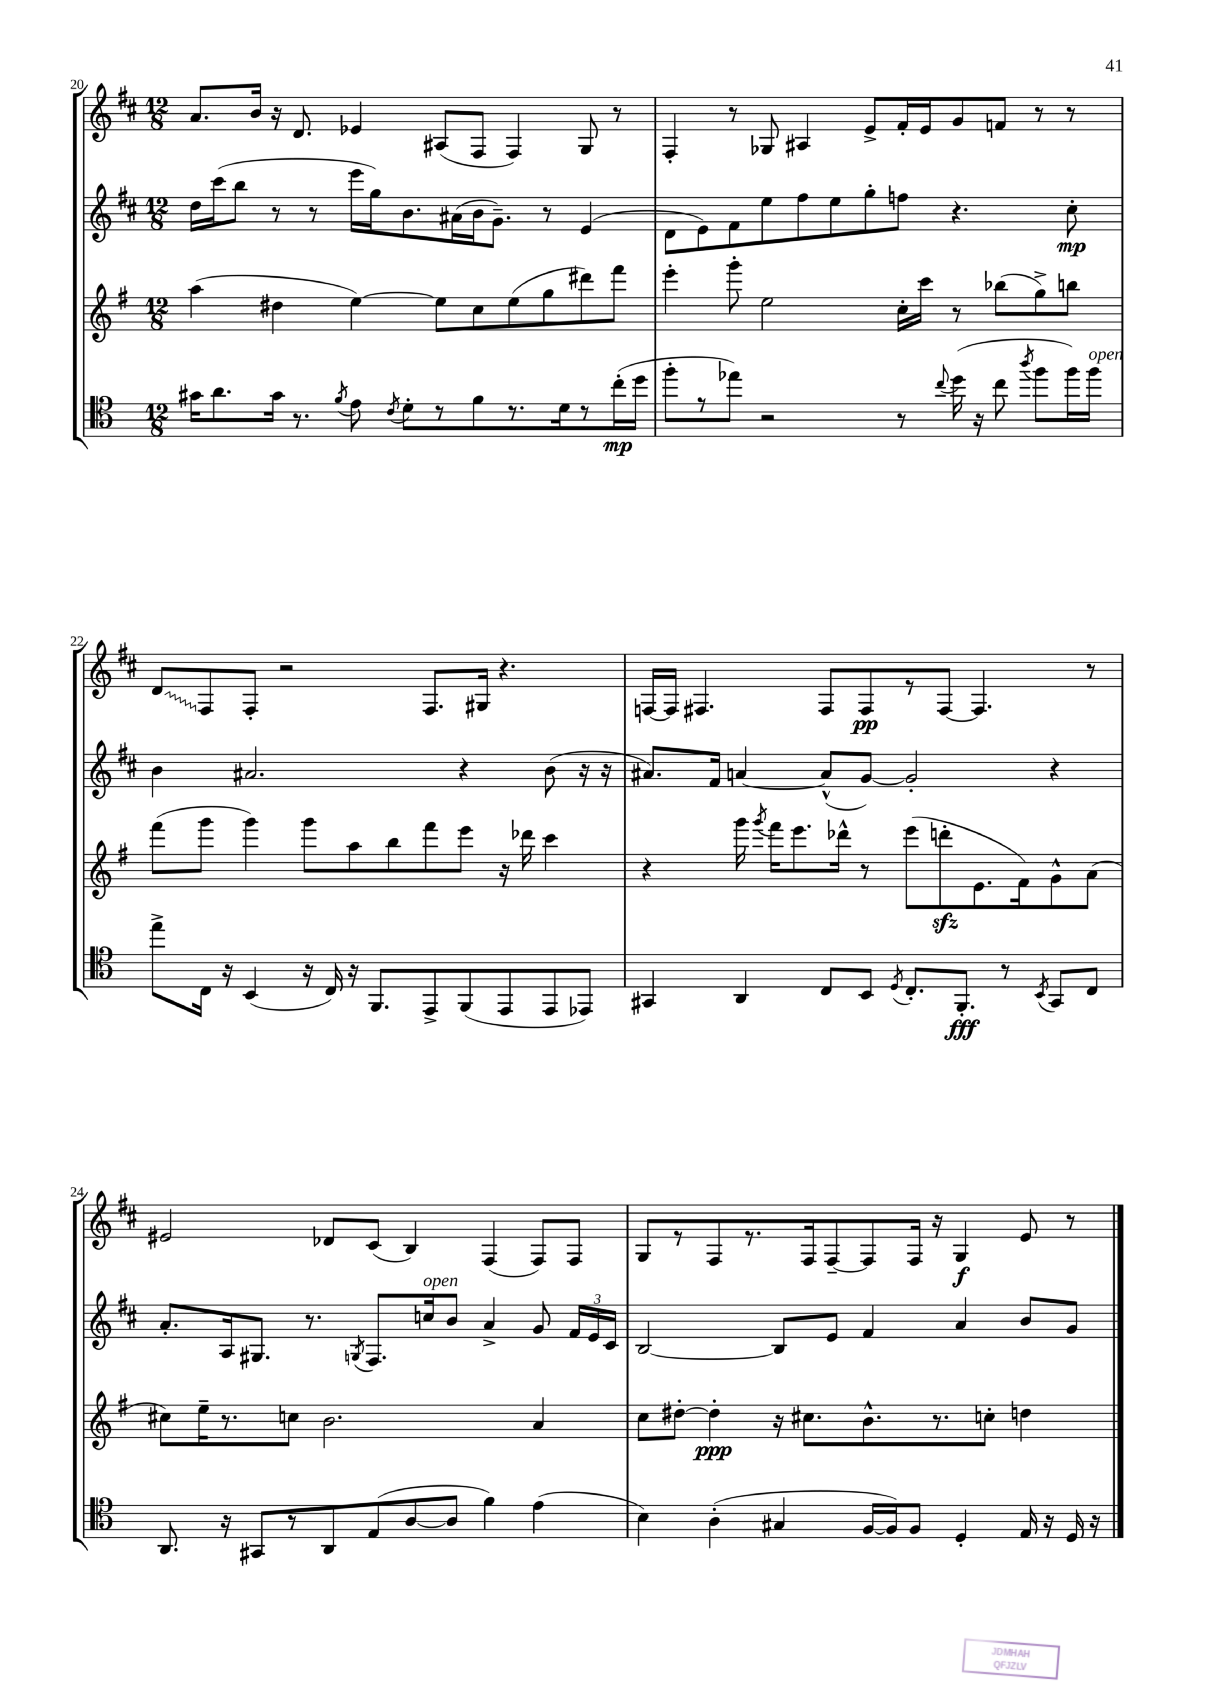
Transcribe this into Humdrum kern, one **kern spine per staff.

**kern	**kern	**kern	**kern
*staff4	*staff3	*staff2	*staff1
*clefC4	*clefG2	*clefG2	*clefG2
*k[]	*k[f#]	*k[f#c#]	*k[f#c#]
*M12/8	*M12/8	*M12/8	*M12/8
16g#	(4aa	16dd	8.a
8.a	.	(16ccc#	.
.	.	8bb	.
.	.	.	16b
16g#	4dd#	8r	16r
8.r	.	.	8.d
.	.	8r	.
8qf	.	.	.
8e	[4ee)	16eee	4e-
.	.	16gg)	.
8qc	.	.	.
8d'	.	8.b	.
8r	8ee]	.	(8A#
.	.	(16a#	.
8f	8cc	16b	8F#
.	.	8.g~)	.
8.r	(8ee	.	4F#)
.	8gg	8r	.
16d	.	.	.
8r	8ddd#)	(4e	8G
(16cc'	8fff#	.	8r
16dd	.	.	.
=	=	=	=
8ff'	4eee'	8d	4F#'
8r	.	8e)	.
8ee-)	8ggg'	8f#	8r
2r	2ee	8ee	8G-
.	.	8ff#	4A#
.	.	8ee	.
.	.	8gg'	8e^
8r	16cc'	8ff	16f#'
.	16ccc	.	16e
8qqcc	.	.	.
(16dd	8r	4.r	8g
16r	.	.	.
8cc	(8bb-	.	8f
8qaa	.	.	.
8ff	8gg^)	.	8r
16ff)	8bb	8cc#'	8r
16ff	.	.	.
=	=	=	=
8ee^	(8fff#	4b	8d
16C	8ggg	.	8F#
16r	.	.	.
(4BB	4ggg)	2.a#	8F#'
.	.	.	2r
16r	8ggg	.	.
16C)	.	.	.
16r	8aa	.	.
8.FF	.	.	.
.	8bb	.	.
8EE^	8fff#	.	8.F#
(8FF	8eee	4r	.
.	.	.	16G#
8EE	16r	.	4.r
.	16ddd-	.	.
8EE	4ccc	(8b	.
8EE-)	.	16r	.
.	.	16r	.
=	=	=	=
4GG#	4r	8.a#)	[16F
.	.	.	16F]
.	.	.	4.F#
.	.	16f#	.
4AA	16ggg	[4a	.
.	8qggg	.	.
.	16fff#	.	.
.	8.eee	.	.
8C	.	(8a^^]	8F#
.	16ddd-^^	.	.
8BB	8r	[8g)	8F#
8qD	.	.	.
8.C'	(8eee	2g']	8r
.	8ddd'	.	[8F#
8.FF'	.	.	.
.	8.e	.	4.F#]
8r	.	.	.
.	16f#)	.	.
8qBB	.	.	.
8GG#	8g^^	4r	.
8C	(8a	.	8r
=	=	=	=
8.AA	8cc#)	8.a'	2e#
.	16ee~	.	.
16r	8.r	16A	.
8GG#	.	8.G#	.
8r	8cc	.	.
.	.	8.r	.
8AA	2.b	.	8d-
.	.	8qG	.
(8E	.	8.F#	(8c#
[8A	.	.	4B)
.	.	16cc	.
8A]	.	8b	.
4f)	.	4a^	(4F#
(4e	4a	8g	8F#)
.	.	24f#	8F#
.	.	24e	.
.	.	24c#	.
=	=	=	=
4B)	8cc	[2B	8G
.	[8dd#'	.	8r
(4A'	4dd#']	.	8F#
.	.	.	8.r
4G#	16r	8B]	.
.	8.cc#	.	16F#
.	.	8e	[8F#~
[16F	8.b^^	4f#	8F#]
16F])	.	.	.
8F	.	.	16F#
.	8.r	.	16r
4D'	.	4a	4G
.	8cc'	.	.
16E	4dd	8b	8e
16r	.	.	.
16D	.	8g	8r
16r	.	.	.
==	==	==	==
*-	*-	*-	*-
